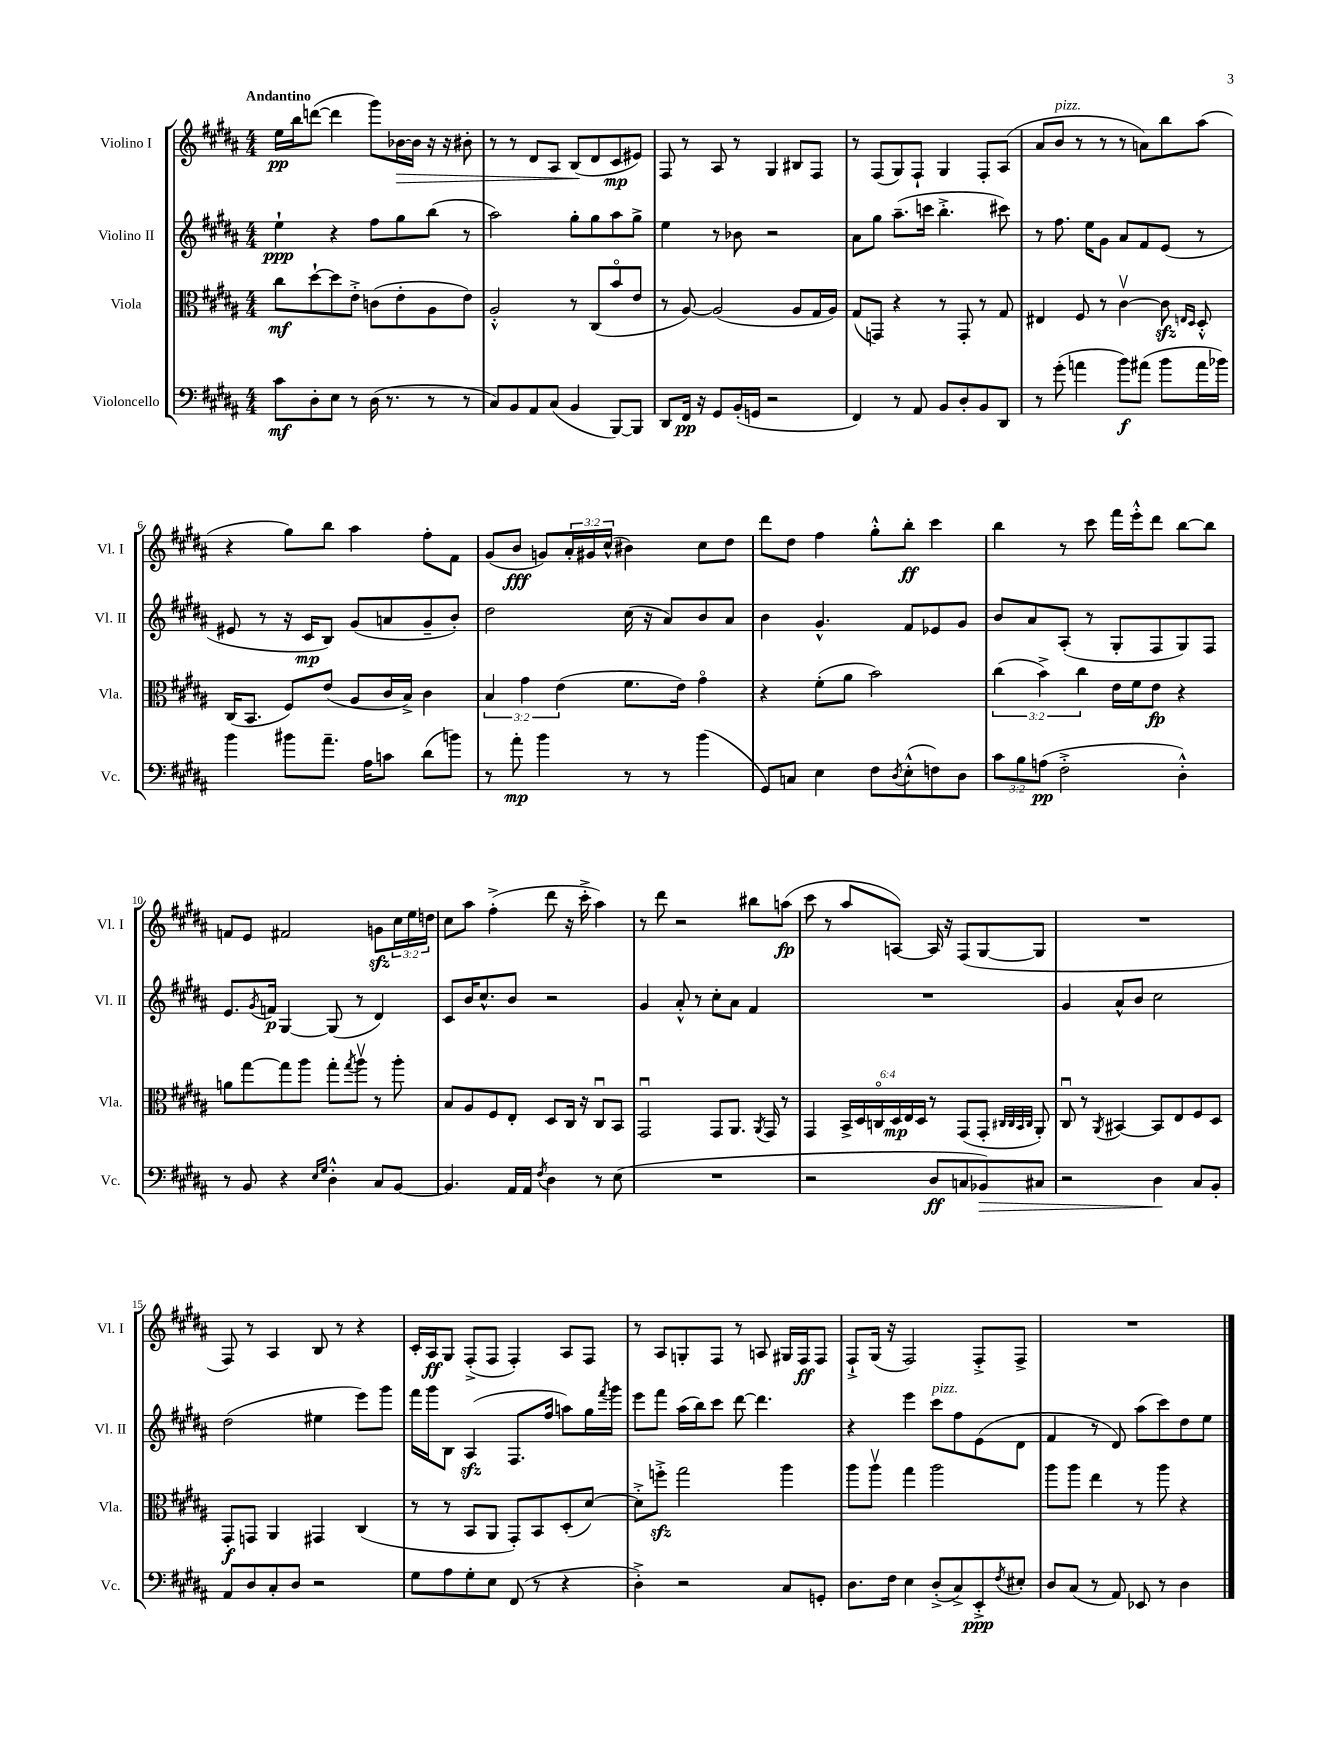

**kern	**dynam	**kern	**dynam	**kern	**dynam	**kern	**dynam
*part4	*part4	*part3	*part3	*part2	*part2	*part1	*part1
*staff4	*staff4	*staff3	*staff3	*staff2	*staff2	*staff1	*staff1
*I"Violoncello	*	*I"Viola	*	*I"Violino II	*	*I"Violino I	*
*I'Vc.	*	*I'Vla.	*	*I'Vl. II	*	*I'Vl. I	*
*clefF4	*	*clefC3	*	*clefG2	*	*clefG2	*
*k[f#c#g#d#a#]	*	*k[f#c#g#d#a#]	*	*k[f#c#g#d#a#]	*	*k[f#c#g#d#a#]	*
*M4/4	*	*M4/4	*	*M4/4	*	*M4/4	*
=1	=1	=1	=1	=1	=1	=1	=1
!	!	!	!	!	!	!LO:TX:a:B:t=Andantino	!
8c#\L	mf	8cc#\L	mf	4ee`\	ppp	16ee\LL	pp
.	.	.	.	.	.	16bb\J	.
8D#'\	.	[8dd#`\	.	.	.	([8dddn\J	.
8E\J	.	8dd#\]	.	4r	.	4ddd\]	.
8r	.	8e'^\J	.	.	.	.	.
(16D#\	.	(8cn\L	.	8ff#\L	.	8ggg#\L)	.
8.r	.	.	.	.	.	.	.
!	!	!	!	!	!	!	!LO:HP:b
.	.	8e'\	.	8gg#\	.	[16b-X\L	>
.	.	.	.	.	.	16b-\JJ]	.
8r	.	8A#\	.	(8bb\J	.	16r	.
.	.	.	.	.	.	16r	.
8r	.	8e\J)	.	8r	.	8b#X'\	.
=2	=2	=2	=2	=2	=2	=2	=2
8C#/L)	.	2A#'^^/	.	2aa#\)	.	8r	.
8BB/	.	.	.	.	.	8r	.
8AA#/	.	.	.	.	.	8d#/L	.
(8C#/J	.	.	.	.	.	8A#/J	.
4BB/	.	8r	.	8gg#'\L	.	(8B/L	.
.	.	(8C#/L	.	8gg#\	.	8d#/	]
[8BBB/L)	.	8b/	.	8aa#\	.	8c#/	mp
8BBB/J]	.	8e/J	.	8gg#^\J	.	8e#X/J)	.
=3	=3	=3	=3	=3	=3	=3	=3
8DD#/L	.	8r	.	4ee\	.	8F#/	.
16FF#/Jk	pp	[8A#/)	.	.	.	8r	.
16r	.	.	.	.	.	.	.
8GG#/L	.	(2A#/]	.	8r	.	8A#/	.
(16BB'/L	.	.	.	8b-X\	.	8r	.
16GGn/JJ	.	.	.	.	.	.	.
2r	.	.	.	2r	.	4G#/	.
.	.	8A#/L	.	.	.	8B#X/L	.
.	.	16G#/L	.	.	.	8F#/J	.
.	.	16A#/JJ)	.	.	.	.	.
=4	=4	=4	=4	=4	=4	=4	=4
4FF#/)	.	(8G#/L	.	8a#\L	.	8r	.
.	.	8GGn/J)	.	8gg#\J	.	(8F#/L	.
8r	.	4r	.	(8.aa#~\L	.	8G#/)	.
8AA#/	.	.	.	.	.	8F#`/J	.
.	.	.	.	16cccn\Jk	.	.	.
8BB/L	.	8r	.	4.bb'^\	.	4G#/	.
8D#'/	.	8GG'/	.	.	.	.	.
8BB/	.	8r	.	.	.	8F#'/L	.
8DD#/J	.	8G#/	.	8ccc#X\)	.	(8A#/J	.
=5	=5	=5	=5	=5	=5	=5	=5
8r	.	4E#X/	.	8r	.	8a#/L	.
!	!	!	!	!	!	!LO:TX:a:i:t=pizz.	!
(8g#'\	.	.	.	8.ff#\	.	8b/J	.
4an\	.	8F#/	.	.	.	8r	.
.	.	.	.	16ee\KL	.	.	.
.	.	8r	.	8g#\J	.	8r	.
8b\L)	f	[4c#v\	.	8a#/L	.	8r	.
(8a#X\J	.	.	.	8f#/	.	8an\L)	.
8b\L	.	8c#zz\]	.	(8e/J	.	8bb\	.
.	.	16qqEn/LL	.	.	.	.	.
.	.	16qqD#/JJ	.	.	.	.	.
16a#\L	.	8D#'^^/	.	8r	.	(8aa#\J	.
16b-X\JJ)	.	.	.	.	.	.	.
!!LO:LB:g=z
=6	=6	=6	=6	=6	=6	=6	=6
4b\	.	(16C#/KL	.	8e#X/	.	4r	.
.	.	8.BB/J	.	.	.	.	.
.	.	.	.	8r	.	.	.
8b#X\L	.	8F#/L)	.	16r	.	8gg#\L)	.
.	.	.	.	16c#/KL	mp	.	.
8.a#~\J	.	(8e/J	.	8B/J)	.	8bb\J	.
.	.	8A#/L	.	(8g#/L	.	4aa#\	.
16A#\KL	.	.	.	.	.	.	.
8cn\J	.	16c#/L	.	8an/	.	.	.
.	.	16B^/JJ)	.	.	.	.	.
(8d#\L	.	4c#\	.	8g#~/	.	8ff#'\L	.
8bn\J)	.	.	.	8b'/J)	.	8f#\J	.
=7	=7	=7	=7	=7	=7	=7	=7
8r	.	6B/	.	2dd#\	.	(8g#/L	.
8a#'\	mp	.	.	.	.	8b/J	fff
.	.	6g#\	.	.	.	.	.
4b\	.	.	.	.	.	8gn/L)	.
.	.	(6e\	.	.	.	.	.
.	.	.	.	.	.	24a#'/L	.
.	.	.	.	.	.	24g#X/	.
.	.	.	.	.	.	(24cc#^^/JJ	.
8r	.	8.f#\L	.	(16cc#\	.	4b#X\)	.
.	.	.	.	16r	.	.	.
8r	.	.	.	8a#/L)	.	.	.
.	.	16e\Jk)	.	.	.	.	.
(4b\	.	4g#\	.	8b/	.	8cc#\L	.
.	.	.	.	8a#/J	.	8dd#\J	.
=8	=8	=8	=8	=8	=8	=8	=8
8GG#/L)	.	4r	.	4b\	.	8ddd#\L	.
8Cn/J	.	.	.	.	.	8dd#\J	.
4E\	.	(8f#'\L	.	4.g#^^/	.	4ff#\	.
.	.	8a#\J	.	.	.	.	.
8F#\L	.	2b\)	.	.	.	8gg#'^^\L	.
8qD#/	.	.	.	.	.	.	.
(8E'^^\	.	.	.	8f#/L	.	8bb'\J	ff
8Fn\)	.	.	.	8e-X/	.	4ccc#\	.
8D#\J	.	.	.	8g#/J	.	.	.
=9	=9	=9	=9	=9	=9	=9	=9
12c#\L	.	(6cc#\	.	8b/L	.	4bb\	.
12B\	.	.	.	.	.	.	.
.	.	.	.	8a#/	.	.	.
(12An\J	pp	6b^\)	.	.	.	.	.
2F#'^\	.	.	.	(8A#'/J	.	8r	.
.	.	6cc#\	.	.	.	.	.
.	.	.	.	8r	.	8ccc#\	.
.	.	16e\LL	.	8G#'/L	.	16fff#\LL	.
.	.	16f#\J	.	.	.	16eee'^^\J	.
.	.	8e\J	fp	8F#/	.	8ddd#\J	.
4D#'^^\)	.	4r	.	8G#/)	.	[8bb\L	.
.	.	.	.	8F#/J	.	8bb\J]	.
!!LO:LB:g=z
=10	=10	=10	=10	=10	=10	=10	=10
8r	.	8an\L	.	8.e/L	.	8fn/L	.
8BB/	.	[8gg#\	.	.	.	8e/J	.
.	.	.	.	8qg#/	.	.	.
.	.	.	.	16fn/Jk	p	.	.
4r	.	8gg#\]	.	[4G#/	.	2f#X/	.
.	.	8aa#\J	.	.	.	.	.
16qqE/LL	.	.	.	.	.	.	.
16qqG#/JJ	.	.	.	.	.	.	.
4D#'^^\	.	8gg#'\L	.	(8G#/]	.	.	.
.	.	8qgg#/	.	.	.	.	.
.	.	8aa#v\J	.	8r	.	.	.
8C#/L	.	8r	.	4d#/)	.	8gnzz\L	.
[8BB/J	.	8aa#'\	.	.	.	24cc#\L	.
.	.	.	.	.	.	24ee\	.
.	.	.	.	.	.	24ddn\JJ	.
=11	=11	=11	=11	=11	=11	=11	=11
4.BB/]	.	8B/L	.	8c#/L	.	8cc#\L	.
.	.	8A#/	.	16b/K	.	8aa#\J	.
.	.	.	.	8.cc#^^/	.	.	.
.	.	8F#/	.	.	.	(4ff#'^\	.
16AA#/LL	.	8E'/J	.	8b/J	.	.	.
16AA#/JJ	.	.	.	.	.	.	.
8qF#/	.	.	.	.	.	.	.
4D#\	.	8D#/L	.	2r	.	8ddd#\	.
.	.	16C#/Jk	.	.	.	16r	.
.	.	16r	.	.	.	16ccc#'^\	.
8r	.	8C#u/L	.	.	.	4aa#\)	.
(8E\	.	8BB/J	.	.	.	.	.
=12	=12	=12	=12	=12	=12	=12	=12
1r	.	2GG#u/	.	4g#/	.	8r	.
.	.	.	.	.	.	8ddd#\	.
.	.	.	.	8a#'^^/	.	2r	.
.	.	.	.	8r	.	.	.
.	.	8GG#/L	.	8cc#'\L	.	.	.
.	.	8.AA#/J	.	8a#\J	.	.	.
.	.	.	.	4f#/	.	8bb#X\L	.
.	.	8qAA#/	.	.	.	.	.
.	.	16GG#/	.	.	.	.	.
.	.	8r	.	.	.	(8aan\J	fp
=13	=13	=13	=13	=13	=13	=13	=13
2r	.	4GG#/	.	1r	.	8ccc#\	.
.	.	.	.	.	.	8r	.
.	.	24BB^/LL	.	.	.	8aa#/L	.
.	.	24D#/	.	.	.	.	.
.	.	24Cn/	.	.	.	.	.
.	.	24D#/	mp	.	.	[8An/J)	.
.	.	24E/	.	.	.	.	.
.	.	24D#/JJ	.	.	.	.	.
8D#/L	ff	8r	.	.	.	16A/]	.
.	.	.	.	.	.	16r	.
8Cn/	.	(8GG#/L	.	.	.	(8F#/L	.
!	!LO:HP:b	!	!	!	!	!	!
8BB-X/)	>	8GG#'/J	.	.	.	[8G#/	.
.	.	32qqC#X/LLL	.	.	.	.	.
.	.	32qqC#/	.	.	.	.	.
.	.	32qqBB/	.	.	.	.	.
.	.	32qqC#/JJJ	.	.	.	.	.
8C#X/J	.	8AA#'/)	.	.	.	8G#/J]	.
=14	=14	=14	=14	=14	=14	=14	=14
2r	.	8C#u/	.	4g#/	.	1r	.
.	.	8r	.	.	.	.	.
.	.	8qAA#/	.	.	.	.	.
.	.	[4BB#X/	.	8a#^^/L	.	.	.
.	.	.	.	8b/J	.	.	.
4D#\	.	8BB#/L]	.	2cc#\	.	.	.
.	.	8E/	.	.	.	.	.
8C#/L	]	8F#/	.	.	.	.	.
8BB'/J	.	8D#/J	.	.	.	.	.
!!LO:LB:g=z
=15	=15	=15	=15	=15	=15	=15	=15
8AA#/L	.	8GG#'/L	f	(2dd#\	.	8F#/)	.
8D#/	.	8GGn/J	.	.	.	8r	.
8C#'/	.	4AA#/	.	.	.	4A#/	.
8D#/J	.	.	.	.	.	.	.
2r	.	4GG#X/	.	4ee#X\	.	8B/	.
.	.	.	.	.	.	8r	.
.	.	(4C#/	.	8eee\L)	.	4r	.
.	.	.	.	8ggg#\J	.	.	.
=16	=16	=16	=16	=16	=16	=16	=16
8G#\L	.	8r	.	16fff#\LL	.	16c#'/LL	.
.	.	.	.	16ggg#\J	.	16A#/J	ff
8A#\	.	8r	.	8B\J	.	8G#/J	.
8G#'\	.	8BB/L	.	(4A#zz/	.	(8F#'^/L	.
8E\J	.	8AA#/J	.	.	.	8F#/J	.
(8FF#/	.	8GG#'/L)	.	8.F#/L	.	4F#'/)	.
8r	.	8BB/	.	.	.	.	.
.	.	.	.	16ff#/Jk	.	.	.
4r	.	(8D#'/	.	8aan\L)	.	8A#/L	.
.	.	[8d#/J)	.	16gg#\L	.	8F#/J	.
.	.	.	.	8qfff#/	.	.	.
.	.	.	.	16ggg#\JJ	.	.	.
=17	=17	=17	=17	=17	=17	=17	=17
4D#'^\)	.	8d#'^\L]	.	8eee\L	.	8r	.
.	.	8ffnzz'^\J	.	8fff#\J	.	8A#/L	.
2r	.	2gg#\	.	(16aa#\LL	.	8Gn'/	.
.	.	.	.	16bb\J)	.	.	.
.	.	.	.	8ccc#\J	.	8F#/J	.
.	.	.	.	[8ddd#\	.	8r	.
.	.	.	.	4.ddd#\]	.	8An/	.
8C#/L	.	4aa#\	.	.	.	16G#X/LL	.
.	.	.	.	.	.	16F#/J	ff
8GGn'/J	.	.	.	.	.	8F#/J	.
=18	=18	=18	=18	=18	=18	=18	=18
8.D#\L	.	8aa#\L	.	4r	.	8F#`^/L	.
.	.	8aa#v\J	.	.	.	(16G#/Jk	.
16F#\Jk	.	.	.	.	.	16r	.
4E\	.	4gg#\	.	4eee\	.	2F#/)	.
!	!	!	!	!LO:TX:a:i:t=pizz.	!	!	!
(8D#'^/L	.	2aa#\	.	8ccc#\L	.	.	.
8C#^/)	.	.	.	8ff#\	.	.	.
8EE'^/	ppp	.	.	(8e\	.	8F#'^/L	.
8qF#/	.	.	.	.	.	.	.
8E#X'/J	.	.	.	8d#\J	.	8F#^/J	.
=19	=19	=19	=19	=19	=19	=19	=19
8D#/L	.	8aa#\L	.	4f#/	.	1r	.
(8C#/J	.	8aa#\J	.	.	.	.	.
8r	.	4ee\	.	8r	.	.	.
8AA#/)	.	.	.	8d#/)	.	.	.
8EE-X/	.	8r	.	(8aa#\L	.	.	.
8r	.	8aa#\	.	8ccc#\)	.	.	.
4D#\	.	4r	.	8dd#\	.	.	.
.	.	.	.	8ee\J	.	.	.
==	==	==	==	==	==	==	==
*-	*-	*-	*-	*-	*-	*-	*-
